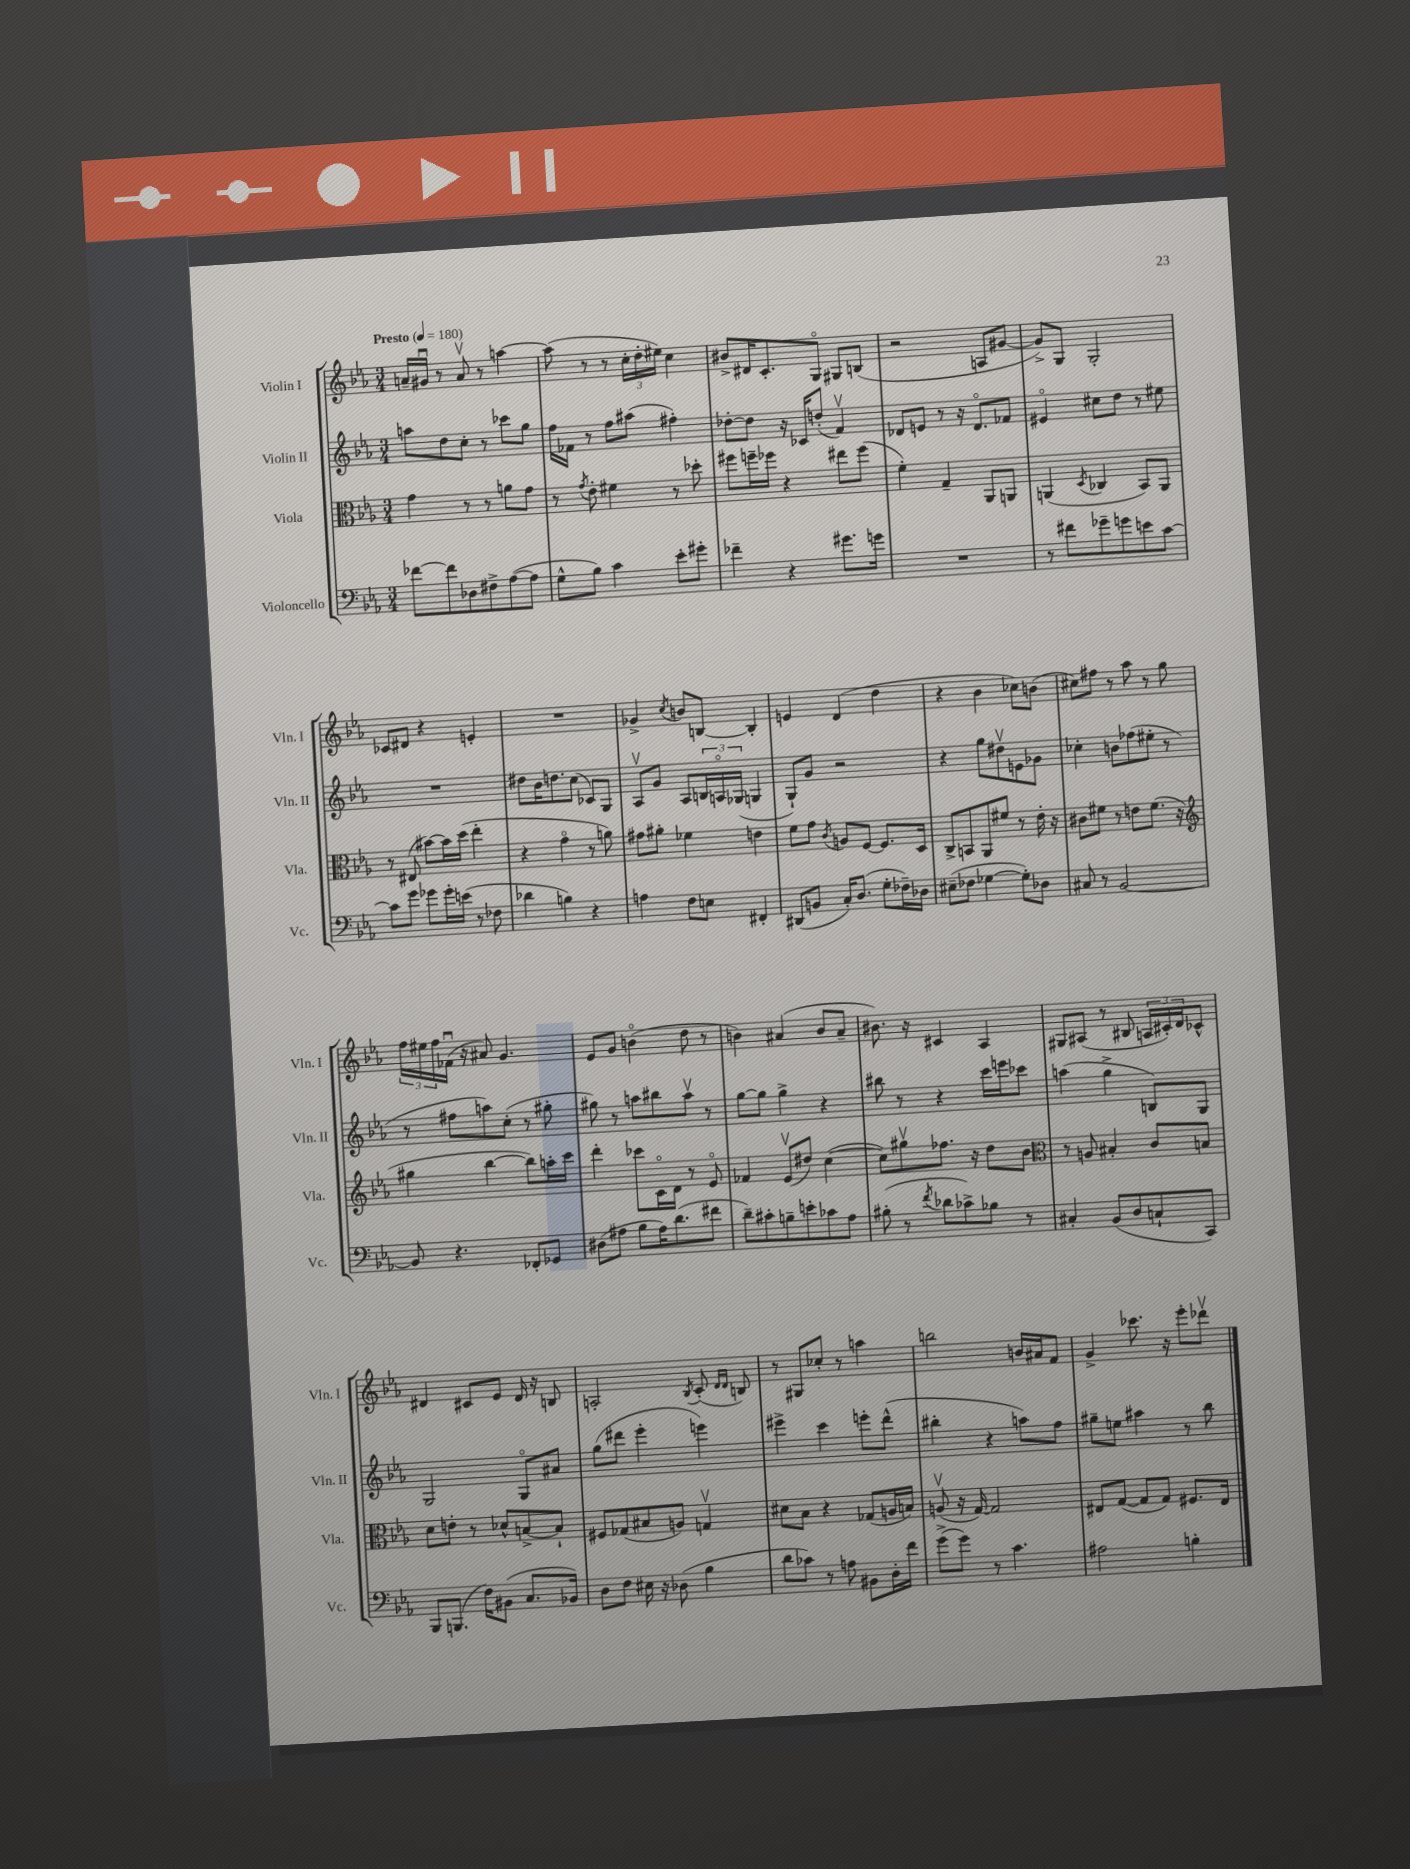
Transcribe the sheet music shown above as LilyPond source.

<<
\new StaffGroup <<
\new Staff = "s0" \with { instrumentName = "Violin I" shortInstrumentName = "Vln. I" } {
    \clef treble \key ees \major \numericTimeSignature \time 3/4 \tempo "Presto" 4 = 180
    a'16-- gis'16\downbow r8 a'8\upbow r8 a''4~ |
    a''8( r8 r8 \tuplet 3/2 { c''16-. d''16-. eis''16) } c''4 |
    bis'8-> dis'16 c'8.-. g8\flageolet gis8 b8( |
    r2 a8 gis'8~ |
    gis'8->) g8 g2-. |
    ces'8 dis'8 r4 e'4-. |
    R2. |
    ges'4-> \acciaccatura { c''8 } b'8 b8~ b4-. |
    e'4 d'4( d''4 |
    r4 bes'4 ces''8) b'8( |
    cis''8) fis''8 r8 aes''8 r8 g''8 |
    \tuplet 3/2 { f''16 eis''16 f''16 } fes'16\downbow( r16 ais'8) g'4. |
    ees'8 g'8 b'4\flageolet( d''8 r8 |
    b'4) ais'4( b'8 ais'8-- |
    bis'8.) r16 cis'4 aes4 |
    gis8 ais8( r8 bis8 \tuplet 3/2 { a16 cis'16-.) d'16 } ces'8-^ |
    dis'4 cis'8 ees'8 dis'16 r16 b8 |
    a2-. \acciaccatura { bes8 } c'8-.( \grace { d'16 d'16 } b8) |
    r8 gis8 ces''8-. r8 a''4 |
    b''2 b'16 ais'16 f'8 |
    g'4-> ces'''8. r16 ees'''8-. des'''8\upbow \bar "|." |
}
\new Staff = "s1" \with { instrumentName = "Violin II" shortInstrumentName = "Vln. II" } {
    \clef treble \key ees \major \numericTimeSignature \time 3/4
    a''8 d''8 c''8-. r8 ces'''8 g''8 |
    f''16 fes'16 r8 f''8 ais''8( fis''4-.) |
    des''8~-. des''8 r16 ces'16 d''8-.( f'4\upbow) |
    des'8 e'8 r8 r16 des'8.\flageolet fes'8 |
    eis'4\flageolet cis''8 d''8 r8 eis''8 |
    R2. |
    dis''8 bes'16 d''8. c''8( ces'8) g8 |
    aes8\upbow g'8 aes8 \tuplet 3/2 { b16 a16\flageolet ges16( } g4 |
    g8-!) g'8 r2 |
    r4 g''8 dis''8\upbow e'8 ges'8 |
    ces''4-. b'8 fes''8( eis''8-. r8 |
    r8 fis''8 a''8) c''8-.( r8 gis''8-. |
    gis''8) r8 a''8 bis''8 a''8\upbow r8 |
    g''8~ g''8 g''4-> r4 |
    bis''8 r8 r4 c'''16 e'''16 ces'''8 |
    a''4( g''4-> b8) g8 |
    g2 g8\flageolet ais'8 |
    g''8( dis'''8 ees'''4-. e'''4) |
    eis'''4-> c'''4 e'''8-. d'''8-^( |
    bis''4-. r4 a''8) f''8 |
    gis''8-- e''8 ais''4 r8 bes''8 \bar "|." |
}
\new Staff = "s2" \with { instrumentName = "Viola" shortInstrumentName = "Vla." } {
    \clef alto \key ees \major \numericTimeSignature \time 3/4
    g'4 r8 r8 a'8 g'8 |
    r8 \acciaccatura { g'8 } ees'8-. fis'4 r8 des''8-. |
    fis''8 f''16-- fes''16 r4 eis''8 fes''8( |
    f'4-.) g4-- aes,8 a,8 |
    a,4( \acciaccatura { d8 } ces4 bes,8) a,8 |
    r8 eis8( bis'8~) bis'16 d''16( ees''4-. |
    r4 g'4\flageolet r8 a'8) |
    gis'8 ais'8-. fes'4 e'4 |
    f'8 g'8 \acciaccatura { c'8 } a8 f8~ f8. d16 |
    c8-> b,8 aes,8 fis'8 r8 ees'16-. r16 |
    cis'8 fis'8 r8 e'8 fis'8.( r16 |
    \clef treble gis''4 bes''4~ bes''8) a''16-. c'''16 |
    d'''4-. ces'''8 c'16\flageolet d'16 r8 ees'8\flageolet |
    fes'4 ees'8\upbow( dis''8) c''4~( |
    c''8) gis''8\upbow fes''8. r16 d''8 bes'8 |
    \clef alto r8 a8 bis4-. c'8 b8 |
    d'8 e'8-. r8 des'8-^ b8~-> b8-! |
    fis8 ges8( bis8 a8) g4\upbow |
    dis'8 bes8 r4 ges8( a16 b16) |
    a8\upbow( r16 g16~) g2 |
    eis8 g8~( g8 g8) fis8. eis16 \bar "|." |
}
\new Staff = "s3" \with { instrumentName = "Violoncello" shortInstrumentName = "Vc." } {
    \clef bass \key ees \major \numericTimeSignature \time 3/4
    fes'8~ fes'8 des8 fis8-> aes8~( aes8 |
    g8-^ bes8) c'4 ees'8-. gis'8-. |
    fes'4-- r4 gis'8. g'16 |
    R2. |
    r8 fis'8 ges'8-- g'8 e'8 c'8~ |
    c'8 g'8 ges'8 ges'16-. e'16( r8 fes8 |
    des'4 b4) r4 |
    a4 f8 e8 fis,4-. |
    dis,8( b,8 c16-.) d8.( g8-. fes16--) des16 |
    eis8--( fes8 ges4~ ges8-.) des8 |
    cis8 r8 bes,2~ |
    bes,8 r4. fes,8-. ges,8 |
    dis8( ais8 bes8 ais16) d'8.( fis'8 |
    d'8--) cis'8-. b8-- e'8-. ces'8 aes8 |
    bis8-.( r8 \acciaccatura { f'8 } des'8 ces'8->) bes8 r8 |
    cis4-. bes,8( d8 c8-! c,8) |
    bes,,8 b,,8.( f16) bis,8( c8. bes,16) |
    d8 f8 eis16 r16 des8( bes4 |
    d'8 ces'8) r8 a8 bis,8 d16-. f'16 |
    g'8->( g'8) r8 c'4. |
    ais2 b4-. \bar "|." |
}
>>
>>
\layout { \context { \Score \remove "Bar_number_engraver" } }
